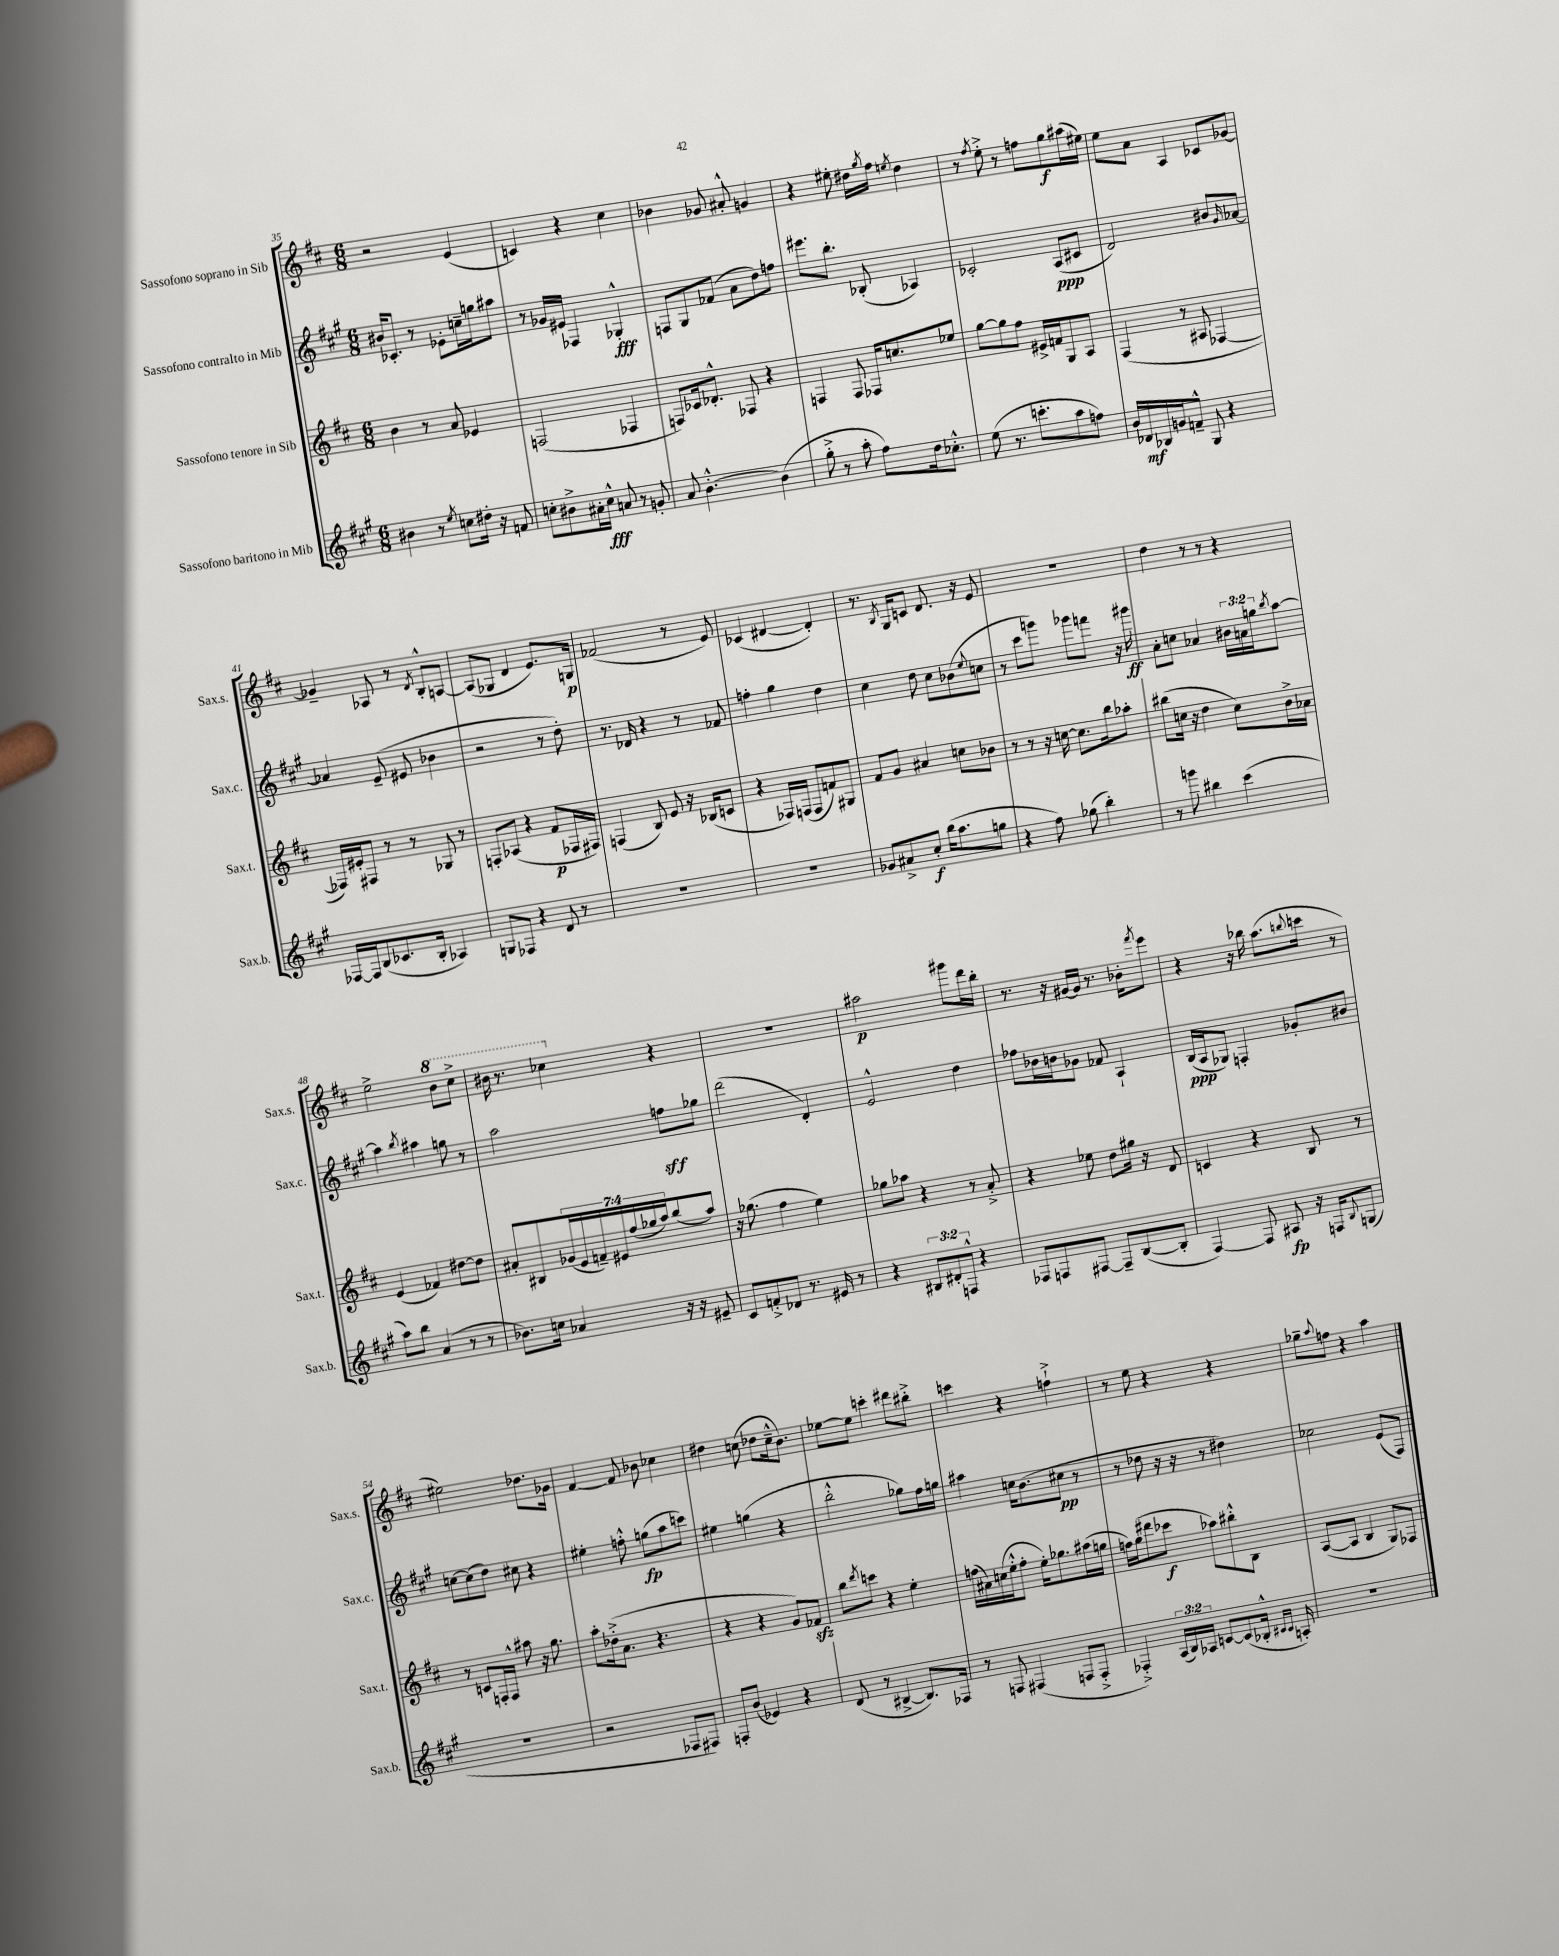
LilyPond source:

<<
\new StaffGroup <<
\new Staff = "s0" \with { instrumentName = "Sassofono soprano in Sib" shortInstrumentName = "Sax.s." } {
    \clef treble \key d \major \numericTimeSignature \time 6/8
    r2 e'4( |
    c'4) r4 cis''4 |
    bes'4 ges'8 ais'8-.-^ g'4 |
    r4 eis''8-. dis''16 \acciaccatura { g''8 } fis''16 \acciaccatura { e''8 } dis''4 |
    r8 \acciaccatura { fis''8 } e''8-.-> r8 f''8 g''8\f ais''16( eis''16) |
    e''8 a'8 a4 ces'8 ges'8~ |
    ges'4-- aes8 r8 \acciaccatura { d'8 } b8-.-^ a8~ |
    a8( ges8 d'4 e'8.) g16\p |
    fes'2( r8 e'8) |
    ces'4( dis'4~ dis'4-.) |
    r8. \acciaccatura { b8 } g16 c'8 d'8. r16 e'8 |
    R2. |
    d''4 r8 r8 r4 |
    e''2-> \ottava #1 b''8 cis'''8-> |
    bis''16 r8. ces'''4 \ottava #0 r4 |
    R2. |
    ais''2\p gis'''8 d'''16 b''16-. |
    r8. r16 gis'16~ gis'16 r8. bes'16-. \acciaccatura { fis'''8 } e'''8 |
    r4 r16 bes''16 a''8.( \appoggiatura { b''8 } c'''16 r8 |
    eis''2) des''8. ges'16 |
    fis'4~ fis'8 bes'8 ces''4 |
    dis''4 c''8( des''8 c''16---^ b'8.) |
    ees''8~ ees''8 c'''4-. dis'''8 bis''8-.-> |
    c'''4 r4 f''4-!-> |
    r8 e''8 r4 r4 |
    ges''8-- \appoggiatura { a''8 } f''8 r4 a''4 \bar "|." |
}
\new Staff = "s1" \with { instrumentName = "Sassofono contralto in Mib" shortInstrumentName = "Sax.c." } {
    \clef treble \key a \major \numericTimeSignature \time 6/8 \override Staff.TupletNumber.text = #tuplet-number::calc-fraction-text
    bis'16 ces'8.-. r8 ees'8-. c''16-- g''16 ais''8 |
    r8 ges'16 eis'16 fes4 ges4-.-^\fff |
    f8 gis8 fes'8( a'8 d''8) f''8 |
    eis'''8. b''8.-. bes8-.( aes4) |
    ces'2-. a8\ppp( cis'8 |
    d'2) bis'8 \grace { gis'16 } aes'8~ |
    aes'4 e'8--( eis'8 bes'4 |
    r2 r8 d''8-.) |
    r8. des'16 r4 r8 fes'8 |
    f''4-. gis''4 d''4 |
    cis''4 d''8 cis''8 bes'8( \appoggiatura { e''8 } c''8 |
    r8 cis'''8 g'''8) ges'''8 f'''8 r16 gis'''16\ff |
    a'8-. c''8 aes'4 \tuplet 3/2 { bis'16 a'16 g''16 } \acciaccatura { b''8 } a''8~ |
    a''4 \acciaccatura { b''8 } ais''4 g''8 r8 |
    a''2 f''8\sff ges''8 |
    d'''2( d'4-.) |
    e'2-^ d''4 |
    fes''8 bes'16 b'16 ges'8 fes'8 a4-! |
    b16\ppp( a16 ges8) f4-. ges'8-. bis'8 |
    c''8~ c''8( d''8) cis''8 r4 |
    eis''4-. f''8-.-^ g''8\fp( a''8 c'''8) |
    eis''4 g''4( r4 |
    b''2-.-^ ges''8) fis''16 g''16 |
    ais''4 c''16 b'8.( cis''8\pp r8 |
    r8 des''8 r16 r16 r8 dis''4) |
    ces''2 e'8( fis8) \bar "|." |
}
\new Staff = "s2" \with { instrumentName = "Sassofono tenore in Sib" shortInstrumentName = "Sax.t." } {
    \clef treble \key d \major \numericTimeSignature \time 6/8 \override Staff.TupletNumber.text = #tuplet-number::calc-fraction-text
    b'4 r8 a'8 ees'4 |
    f2( fes4 |
    f8) ces'16 des'8.-.-^ fes8 r4 |
    f4 f8 fes16 c''8. ees''8 |
    g''8~ g''8 fis''8 eis'16-> f'16 g8 a8 |
    fis4( r8 ais8 fes4~ |
    fes16) eis'16-. fis8 r8 r8 ges8 r8 |
    f8-. aes8( r4 fis'8\p fes16 fis16) |
    f4( b8) e'8 r16 bes16( c'8 |
    r4 fes16) f16( f8 f'8) gis8 |
    fis'8 g'8 ais'4 c''8 bes'8 |
    r8 r8 r16 c''16~ c''8. b''16 aes''8-. |
    bis''8( c''16 r16 d''4 c''8) b'16-> aes'16 |
    e'4( fes'4) dis''8~ dis''8 |
    ais'8-. bis8 \tuplet 7/4 { ges'16( e'16 f'16--) eis'16 fis''16( ges''16 a''16) } b''8( a''8) |
    r16 ges''8.( fis''4 e''4) |
    ges''8 aes''8 r4 r8 a'8-.-> |
    r4 ees''8 d''8 gis''16 r16 d'8 |
    c'4 r4 b8 r8 |
    r8 c'8 f16-. f16-^ ais''8 r16 g''8. |
    a''8-. des''16-.->( a'8. r4. |
    r4 r4 g'8) fes'8\sfz |
    b''8 \acciaccatura { d'''8 } c'''8 r4 e''4-. |
    f''16( ais'16) c''16( e''16-.-^ f''8-. e''16-.) ges''8. ais''16( g''16 |
    f''16) g''16( dis'''8 ces'''8\f aes''8) bis''8-.-^ b8 |
    a8~( a8 b4 g8) fes8 \bar "|." |
}
\new Staff = "s3" \with { instrumentName = "Sassofono baritono in Mib" shortInstrumentName = "Sax.b." } {
    \clef treble \key a \major \numericTimeSignature \time 6/8 \override Staff.TupletNumber.text = #tuplet-number::calc-fraction-text
    bis'4 r8 \acciaccatura { e''8 } c''8 dis''16-. r16 f'8 |
    c''8-. bis'8-> ais'16-. c''16-^\fff a'8 r8 g'8-. |
    a'8 b'4.~-.-^ b'4( |
    gis''8-.-> r8 a''8-. fis''8) d''16 ces''8.-.-^ |
    e''8( r8. c'''8.-. a''8 f''8) |
    b'16 des'16\mf bes16 g'16 f'8---^ gis8 r4 |
    fes16~ fes16 b8( ces'8. b16-. aes4) |
    g8 fes8 r4 d'8 r8 |
    R2. |
    R2. |
    ges'8 ais'8-> cis''8-.\f b''16( a''8. g''8 |
    r4 fis''8) ges''8( b''4-.) |
    r8 g'''8 bis''4 cis'''4( |
    a''8) b''8 a'4( r8 r8 |
    bes'8.) c''16 aes'4 r16 r16 eis'8-- |
    cis'8 f'8-.-> des'8 r8. eis'16 r8 |
    r4 \tuplet 3/2 { bis8 dis'8-. f8-^ } r4 |
    fes8 f8 fis8~ fis8-- b8~( b8-. |
    fis4~) fis8 ais8\fp r16 f16 \appoggiatura { b8 } g8( |
    R2. |
    r2 fes8 fis8) |
    f8-. b'8( ees'4) r4 |
    d'8( r8 bis4~-> bis8.) fes16 |
    r8 f8 fis4( f8 f8-.-> |
    fes4-.->) \tuplet 3/2 { a16( b16) aes16 } c'8~ c'8( bes16-.-^ \grace { cis'16 cis'16 } a16-.) |
    R2. \bar "|." |
}
>>
>>
\layout { \context { \Score currentBarNumber = #35 } }
